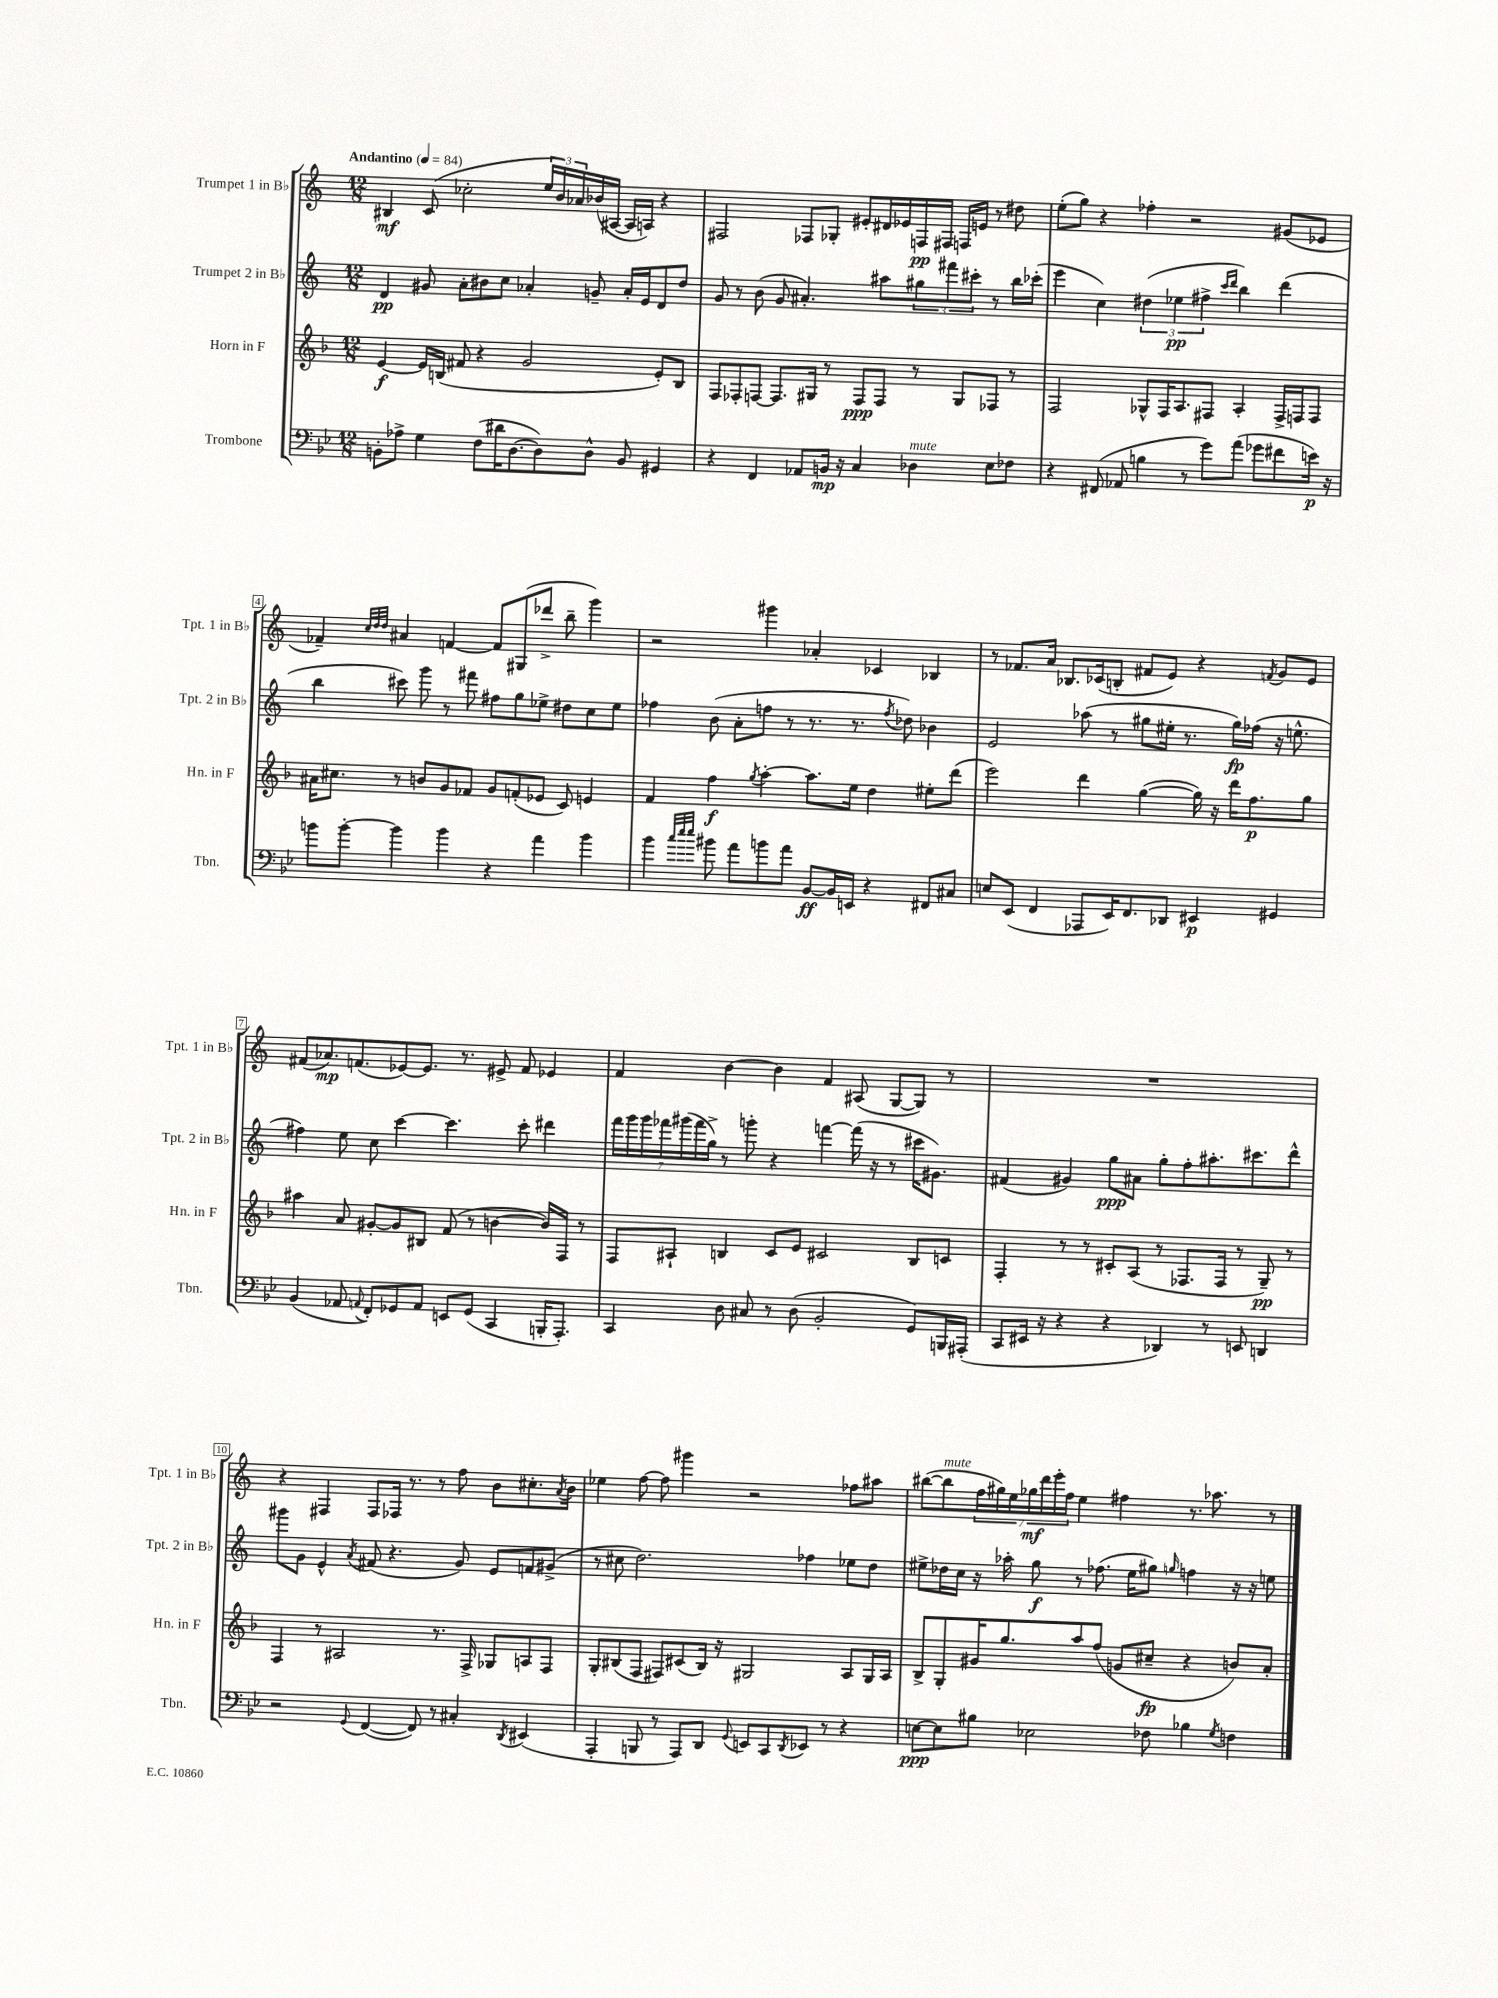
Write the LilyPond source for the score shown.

<<
\new StaffGroup <<
\new Staff = "s0" \with { instrumentName = "Trumpet 1 in Bb" shortInstrumentName = "Tpt. 1 in Bb" } {
    \clef treble \key c \major \numericTimeSignature \time 12/8 \tempo "Andantino" 4 = 84
    bis4\mf c'8( ces''2-. \tuplet 3/2 { e''16 b'16) aes'16 } bes'16( ais16~ ais16 a16) r4 |
    fis2 fes8 ges8-. eis'8-. dis'16 ees'16 f16\pp fis16 f16 e'16 r8 dis''8 |
    e''8-.( g''8) r4 fes''4-. r2 gis'8( ees'8 |
    fes'4--) \grace { c''32 d''32 d''32 } ais'4 f'4~ f'8 gis8( des'''8-> b''8-- g'''4) |
    r2 gis'''4 aes'4-. ces'4 bes4 |
    r8 fes'8. a'16 bes8. ces'16( b8-. fis'8 e'8) r4 \acciaccatura { f'8 } g'8 e'8 |
    fis'8( aes'8.\mp) f'8.( ees'8~) ees'8. r8. eis'8-> f'8 ees'4 |
    f'4 b'4~ b'4 f'4 ais8( g8~ g8) r8 |
    R1. |
    r4 fis4 fis8 fes16 r8. r8 f''8 b'8 cis''8.-. \acciaccatura { a'8 } b'16 |
    ees''4 f''8~ f''8 gis'''4 r2 fes''8 ais''8 |
    bis''8~( bis''8^\markup { \italic "mute" } \tuplet 7/4 { f''16 gis''16) e''16 ges''16\mf d'''16 e'''16-. f''16 } e''4 fis''4 r8. aes''8. r8 \bar "|." |
}
\new Staff = "s1" \with { instrumentName = "Trumpet 2 in Bb" shortInstrumentName = "Tpt. 2 in Bb" } {
    \clef treble \key c \major \numericTimeSignature \time 12/8
    d'4\pp gis'8 a'8-. bis'8 c''8 aes'4-. g'8-- aes'16-. e'16 d'8 d''8 |
    g'8 r8 b'8( g'8 ais'4.-.) ais''8 \tuplet 3/2 { gis''8 fis'''8 cis'''8-. } r8 b''16 ces'''16-.( |
    e'''4 c''4) \tuplet 3/2 { dis''4( ees''4\pp fis''4-> } \grace { c'''16 d'''16 } b''4) d'''4( |
    b''4 cis'''8) g'''8 r8 fis'''8 fis''8 g''8 ees''8-> dis''8 c''8 ees''8 |
    fes''4 b'8( a'8-. f''8 r8 r8. r8. \acciaccatura { f''8 } des''8) bes'4 |
    e'2 aes''8( r8 gis''8 eis''16-. r8. gis''16\fp) fes''16( r16 e''8.-^ |
    fis''4) e''8 c''8 c'''4~ c'''4. c'''8-. dis'''4 |
    \tuplet 7/4 { f'''16 g'''16 g'''16 fes'''16 gis'''16( fes'''16 g''16->) } r8 g'''8-. r4 f'''4~ f'''16( r16 r8 cis'''16 gis'8.) |
    fis'4( gis'4) g''8\ppp ais'8 g''8-. f''8-. ais''8.-. cis'''8. d'''8-^ |
    gis'''8 g'8 e'4-^ \acciaccatura { a'8 } fis'8( r4. g'8) e'8 f'8 gis'8->( |
    r8 cis''8 d''2.) fes''4 ees''8 d''8 |
    eis''8-> des''16 c''16 r16 aes''16-. g''8\f r8 fes''8.( eis''16 gis''8) \grace { g''16 } f''4 r16 r16 e''8 \bar "|." |
}
\new Staff = "s2" \with { instrumentName = "Horn in F" shortInstrumentName = "Hn. in F" } {
    \clef treble \key f \major \numericTimeSignature \time 12/8
    e'4~\f e'16 b16( fis'8 r4 g'2 e'8-.) b8 |
    f8 fes8-. f8~ f8. gis16 r8 f8\ppp f8 r8 gis8 fes8 r8 |
    f2 ges8-^ f16 a8. fis8 a4-. fis16-> f16 f8 |
    ais'16 cis''8. r8 b'8 g'8 fes'8 g'8 f'8-.( ees'8 c'8) e'4 |
    f'4 f''4\f \acciaccatura { g''8 } a''4~-. a''8. e''16 d''4 eis''8-. d'''8( |
    e'''2) d'''4 g''4~( g''16) r16 d'''16 f''8.\p g''8 |
    ais''4 a'8 gis'8~-. gis'8 bis8 f'8( r8 b'4~ b'16) f16 r8 |
    f8 ais8-! b4 c'8 e'8 cis'2 b8 c'8 |
    f4-. r8 r8 cis'8-. a8( r8 fes8. fes16 r8 g8--\pp) r8 |
    f4 r8 ais2 r8. f16-> ges8 a8 f8 |
    g8-. bis8( f8 fis8) cis'8( bis16) r16 gis2 a8 gis16 a16 |
    bes8-> g8-. gis'16 g''8. a''8 f''8( g'8 cis''8--\fp r4 b'8) a'8-. \bar "|." |
}
\new Staff = "s3" \with { instrumentName = "Trombone" shortInstrumentName = "Tbn." } {
    \clef bass \key bes \major \numericTimeSignature \time 12/8
    b,8-. aes8-> g4 f8( dis'16 d8.~ d8) d8-^ b,8 gis,4 |
    r4 f,4 aes,8 b,16\mp r16 c4 des4^\markup { \italic "mute" } ees8 fes8 |
    r4 fis,8( aes,8 b4 r8 g'8) a'8( ges'8 fis'8 e'16\p) r16 |
    b'8 b'8~-. b'4 b'4 r4 a'4 b'4 |
    bes'4 \grace { c''32 ees''32 ees''32 } bis'8 a'8 b'8 a'8 bes,8~\ff bes,16 e,16 r4 fis,8 cis8 |
    e8 ees,8( f,4 aes,,8 ees,16) f,8. des,8 eis,4\p gis,4 |
    bes,4( aes,8 \appoggiatura { a,8 } f,8-.) ges,8 a,8 e,8 ges,8( c,4 b,,16-. a,,8.-.) |
    c,4 d8 cis8 r8 d8( bes,2-. g,8) b,,16 ais,,16-.( |
    c,8 eis,16 r16 r4 r4 des,4) r8 e,8 d,4 |
    r2 \appoggiatura { g,8 } f,4~( f,8) r8 cis4-. \acciaccatura { d,8 } eis,4( |
    a,,4-. b,,8 r8 a,,8) d,8 \appoggiatura { g,8 } e,8 c,8 \acciaccatura { d,8 } ees,8 r8 r4 |
    e8~\ppp e8 bis8 ees2 fes8 bes4 \acciaccatura { g8 } f4 \bar "|." |
}
>>
>>
\layout { \context { \Score \override BarNumber.stencil = #(make-stencil-boxer 0.1 0.3 ly:text-interface::print) } }
